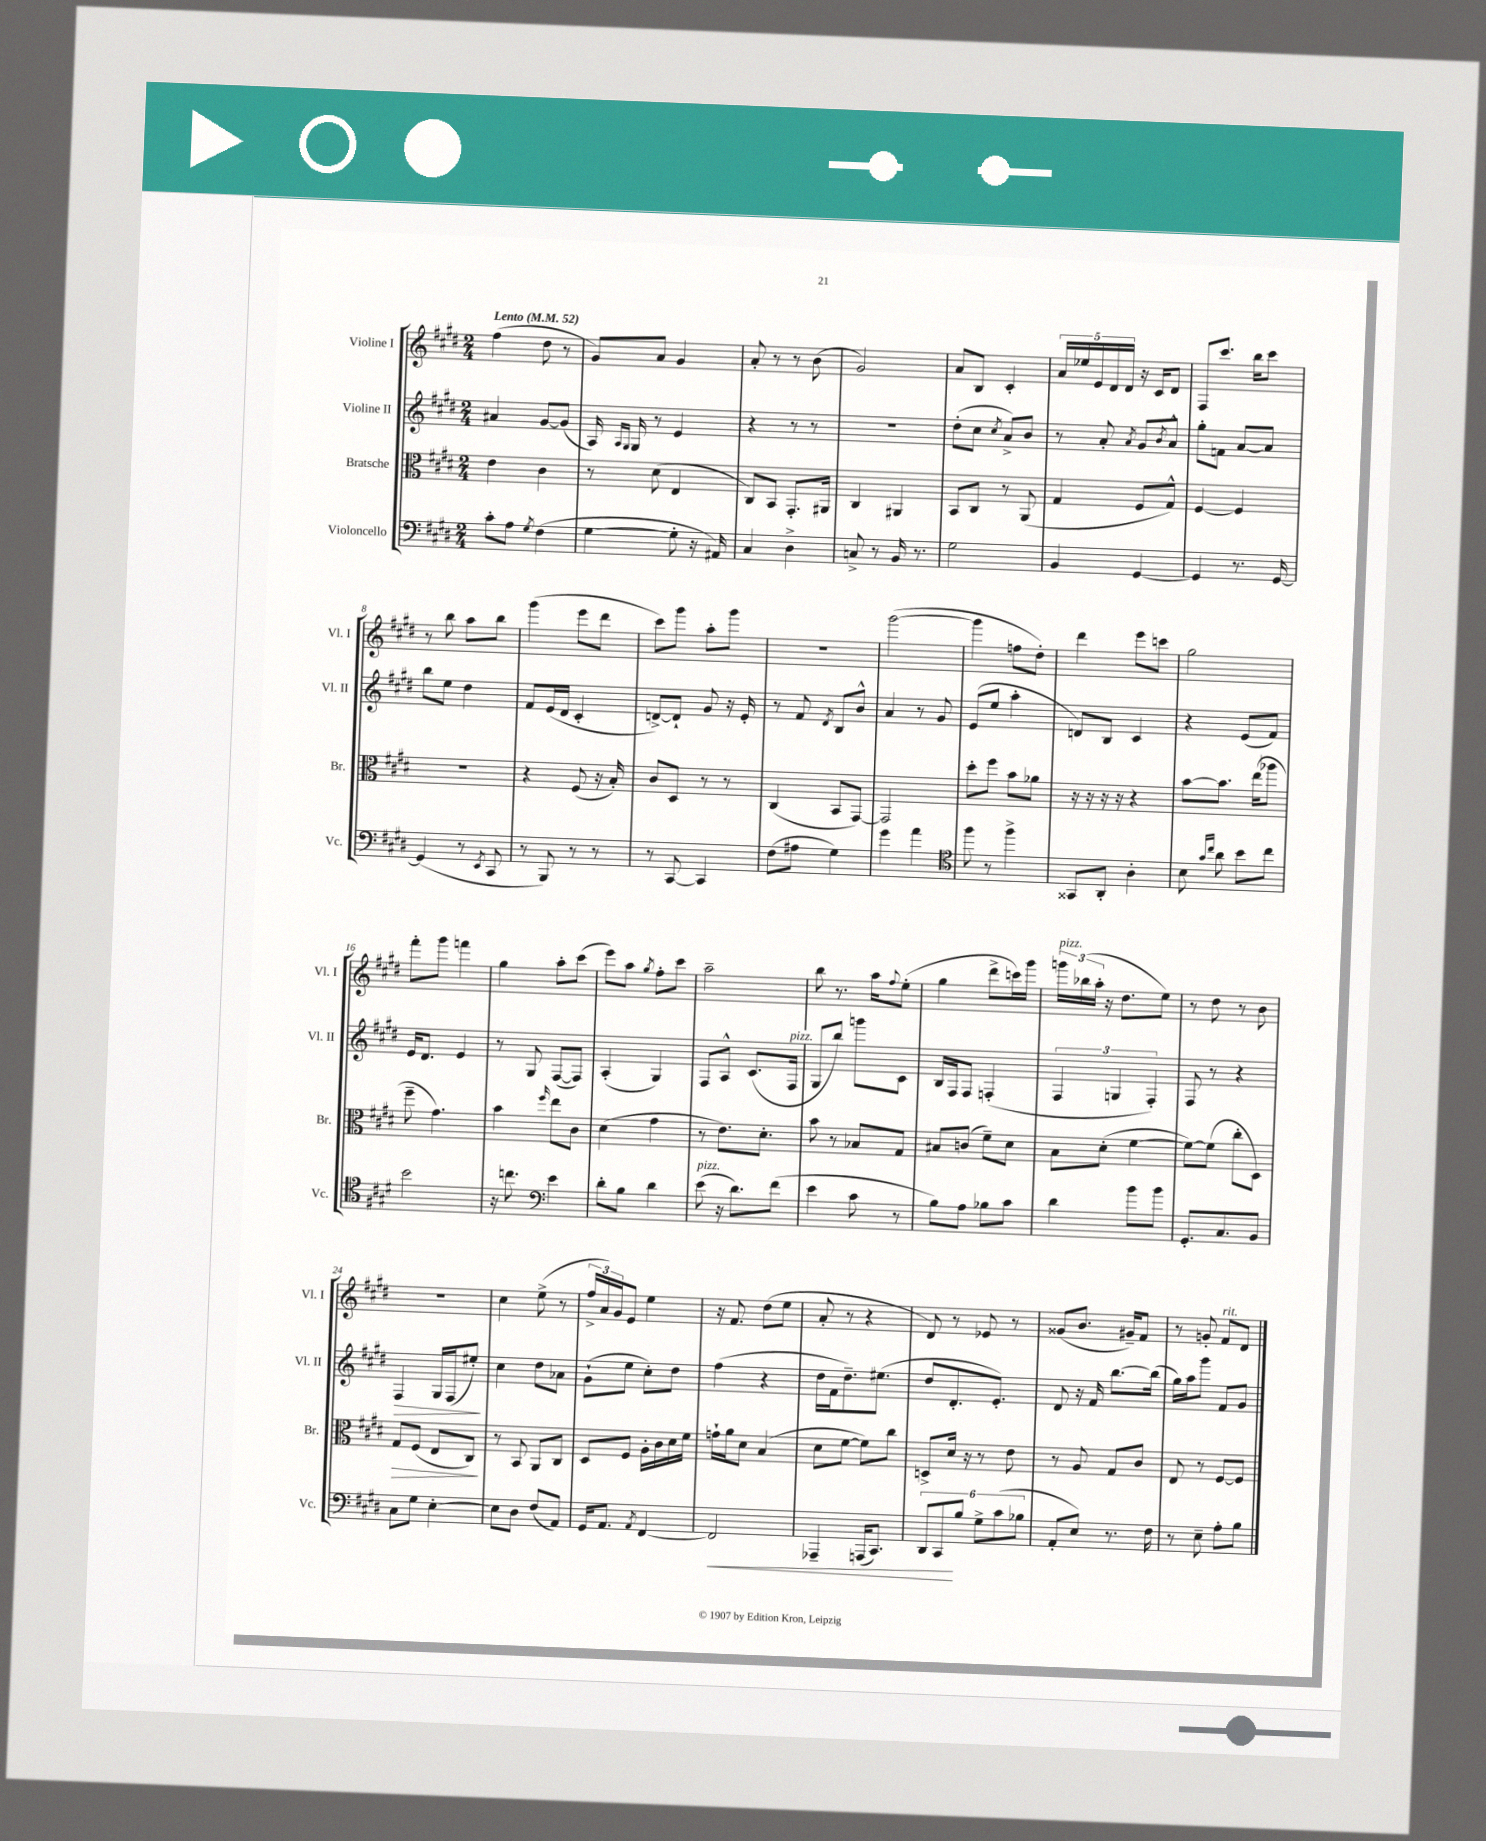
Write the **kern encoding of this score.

**kern	**kern	**kern	**kern
*staff4	*staff3	*staff2	*staff1
*clefF4	*clefC3	*clefG2	*clefG2
*k[f#c#g#d#]	*k[f#c#g#d#]	*k[f#c#g#d#]	*k[f#c#g#d#]
*M2/4	*M2/4	*M2/4	*M2/4
*MM52	*MM52	*MM52	*MM52
8c#'	4e	4a#	(4ff#
8A	.	.	.
8qG#	.	.	.
(4F#	4c#	[8g#	8dd#
.	.	(8g#]	8r
=	=	=	=
[4G#	8r	16A)	8g#)
.	.	16qqA	.
.	.	16qqG#	.
.	.	16G#	.
.	(8d#	8r	8a
8G#']	4E	4e	4g#
16r	.	.	.
16AA#)	.	.	.
=	=	=	=
4C#	8C#)	4r	8a'
.	8BB	.	8r
4D#^	8.GG#'	8r	8r
.	.	8r	(8b
.	16AA#	.	.
=	=	=	=
8C^	4C#	2r	2g#)
8r	.	.	.
16BB	4AA#	.	.
8.r	.	.	.
=	=	=	=
2G#	8BB	(8dd#'	8a
.	8C#	8cc#	8B
.	.	8qcc#	.
.	8r	8a^)	4c#'
.	(8AA	8b	.
=	=	=	=
4BB	4G#	8r	20a
.	.	.	20ee-
.	.	.	20e
.	.	8a'	.
.	.	.	20d#
.	.	.	20d#
.	.	8qa	.
[4GG#	8F#	8g#	16r
.	.	.	16c#
.	.	8qb	.
.	8G#^^)	8a^^	8d#
=	=	=	=
4GG#]	[4F#	8gg#'	8F#
.	.	8f	8.ccc#
8.r	4F#]	[8a	.
.	.	.	16bb
.	.	8a]	8ccc#
[16GG#	.	.	.
=	=	=	=
(4GG#]	2r	8bb	8r
.	.	8ee	8bb
8r	.	4dd#	8aa
8qEE	.	.	.
8CC#	.	.	8bb
=	=	=	=
8r	4r	8f#	(4ggg#
8BBB)	.	(16e	.
.	.	16d#	.
8r	(8F#	4c#'	8eee
8r	16r	.	8ddd#
.	16B')	.	.
=	=	=	=
8r	8c#	[8d^)	8ccc#)
[8CC#	8D#	8d`]	8ggg#
4CC#]	8r	8g#	8aa'
.	8r	16r	8ggg#
.	.	16e'	.
=	=	=	=
(8F#	(4C#	8r	2r
8A#	.	8f#	.
.	.	8qd#	.
4G#)	8BB	8B	.
.	[8GG#)	8b^^	.
=	=	=	=
4g#	2GG#]	4a	([2ggg#
4a	.	8r	.
.	.	8g#	.
=	=	=	=
*clefC4	*	*	*
8ff#	8dd#'	(8e	4ggg#]
8r	8ff#	8ee	.
4ff#^	8b	4aa'	8ff
.	8a-	.	8dd#')
=	=	=	=
8GG##	16r	8d)	4ddd#
.	16r	.	.
8AA'	16r	8B	.
.	16r	.	.
4A'	4r	4c#	8eee
.	.	.	8ccc
=	=	=	=
8B	[8b	4r	2gg#
16qqg#	.	.	.
16qqcc#	.	.	.
8a	8.b]	.	.
8b	.	(8e	.
.	(16ee	.	.
8cc#	8aa-	8f#)	.
=	=	=	=
2b	8ff#~	16e	8fff#'
.	.	8.d#	.
.	4.g#)	.	8ggg#
.	.	4e	4fff
=	=	=	=
16r	4b	8r	4gg#
8.cc	.	.	.
.	.	8G#	.
*clefF4	*	*	*
.	16qqff#	.	.
4e	8ee	([8F#	8aa'
.	8c#	8F#])	(8ccc#
=	=	=	=
8d#'	(4d#	(4A'	8eee)
8B	.	.	8aa
.	.	.	8qgg#
4d#	4g#	4G#)	8ff#'
.	.	.	8ccc#
=	=	=	=
(8e	8r	8F#	2aa~
16r	8.e)	8A^^	.
8.d#)	.	.	.
.	.	(8.c#	.
.	8.d#'	.	.
(8f#	.	.	.
.	.	16F#	.
=	=	=	=
4e	8b	8G#	8bb
.	8r	8bb)	8.r
8c#	8B-	8ggg	.
.	.	.	16aa
.	.	.	8qqff#
8r	8G#	8c#	(8ee'
=	=	=	=
8B)	8B#	16B	4gg#
.	.	16F#	.
8A	(8c	8F#	.
8B-	8f#~)	(4F'	8ddd#^
8c#	8d#	.	16ccc)
.	.	.	16ggg#
=	=	=	=
4d#	8B	6F#	24ggg
.	.	.	(24bb-
.	.	.	24aa'
.	(8d#'	.	16r
.	.	6G	.
.	.	.	8.dd#
8b	[4f#	.	.
.	.	6F#')	.
8b	.	.	8ee)
=	=	=	=
8.GG#'	8f#_)	8F#	8r
.	(8f#]	8r	8dd#
8.C#	.	.	.
.	8cc#'	4r	8r
8BB	8D#)	.	8b
=	=	=	=
8C#	8G#	4F#	2r
8G#	(8F#	.	.
[4E'	8E	16G#	.
.	.	(16F#	.
.	8C#)	8ee#')	.
=	=	=	=
8E]	8r	4cc#	4cc#
8D#	8BB	.	.
(8F#	8AA	8dd#	(8ee^
8AA)	8C#	8a-	8r
=	=	=	=
16GG#	8D#	(8g#`	24ff#^
.	.	.	24a)
8.AA	.	.	.
.	.	.	24g#
.	8F#	8ee	8e
8qAA	.	.	.
[4FF#	16A'	8cc#')	4ee
.	16c#	.	.
.	16d#	8dd#	.
.	16f#	.	.
=	=	=	=
2FF#]	16g`	(4ff#	16r
.	16a	.	8.f#
.	8d#	.	.
.	(4B	4r	(8dd#
.	.	.	8ee
=	=	=	=
4AAA-~	8d#	16dd#	8a'
.	.	16f#	.
.	[8f#	8.dd#~)	8r
(16AAA	8f#])	.	4r
8.CC#)	.	(8.ee#	.
.	8cc#	.	.
=	=	=	=
12DD#	8D^	8dd#	8d#)
12CC#	.	.	.
.	16d#	8.d#'	8r
12B	.	.	.
.	16r	.	.
12G#^	8r	.	8e-
.	.	8.e')	.
(12c#	.	.	.
.	8e	.	8r
12B-	.	.	.
=	=	=	=
8AA'	8r	8d#	(8g##
8E)	8A	16r	8.b
.	.	16f#	.
8.r	8G#	[8.bb	.
.	.	.	16g#~)
.	8c#	.	8f#
16F#	.	(16bb]	.
=	=	=	=
8r	8E	16gg#)	8r
.	.	16aa	.
8E~	8r	8ggg#	8g'
8A'	[8F#	8f#	8f#
8B	8F#]	8g#	8d#
==	==	==	==
*-	*-	*-	*-
